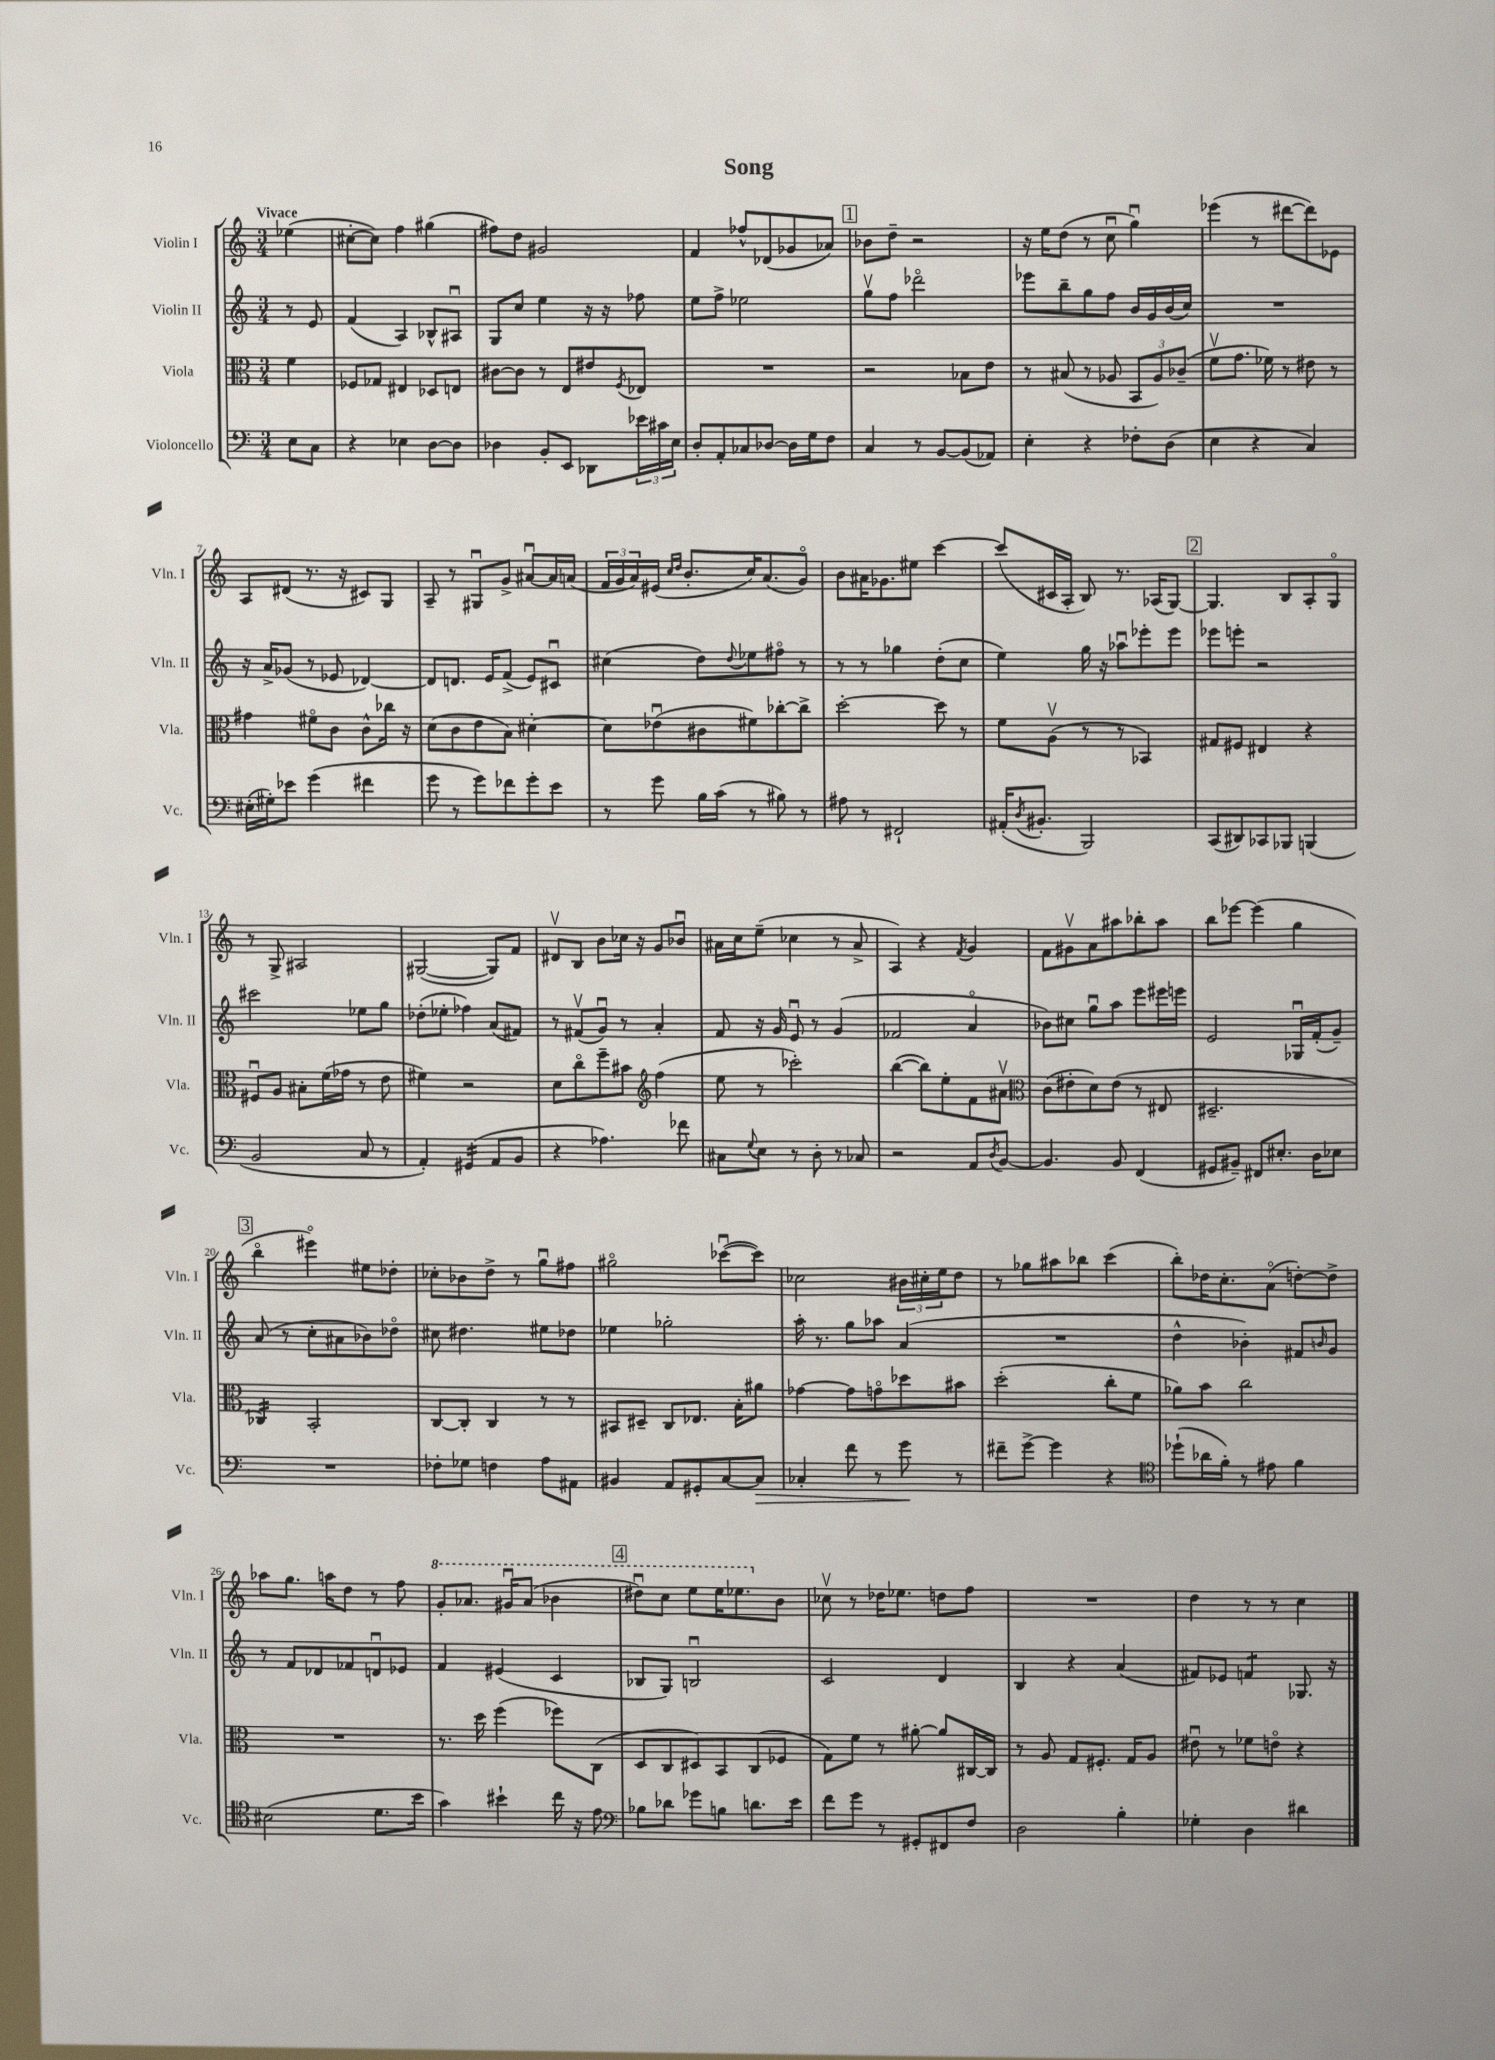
\header { title = "Song" }
<<
\new StaffGroup <<
\new Staff = "s0" \with { instrumentName = "Violin I" shortInstrumentName = "Vln. I" } {
    \clef treble \key c \major \numericTimeSignature \time 3/4 \partial 4 \tempo "Vivace"
    ees''4( |
    cis''8~-. cis''8) f''4 gis''4( |
    fis''8) d''8 gis'2 |
    f'4 fes''8-^ des'8( ges'8 aes'8) |
    \mark \markup { \box "1" } bes'8 d''8-- r2 |
    r16 e''16 d''8( r8 c''8\downbow g''4\downbow) |
    ees'''4( r8 dis'''8~ dis'''8) ees'8 |
    a8 dis'8( r8. r16 cis'8) g8 |
    a8-- r8 gis8\downbow g'8-> ais'8~\downbow ais'16 a'16( |
    \tuplet 3/2 { f'16 g'16 a'16) } eis'16( \grace { c''16 d''16 } b'8.-. c''16) a'8.( g'8\flageolet) |
    b'8 ais'16 ges'8. eis''8 c'''4~ |
    c'''8( cis'16 a16-. b8) r8. aes16( g8~) |
    \mark \markup { \box "2" } g4. b8 a8-. g8\flageolet |
    r8 g8-> ais2 |
    gis2~( gis8) f'8 |
    dis'8\upbow b8 b'8 ces''16 r16 g'8 bes'8\downbow |
    ais'16 c''16 e''8--( ces''4 r8 ais'8-> |
    a4) r4 \acciaccatura { f'8 } g'4 |
    f'8 gis'8\upbow a'8 ais''8 bes''8-. ais''8 |
    b''8 ees'''8~ ees'''4( g''4 |
    \mark \markup { \box "3" } b''4\flageolet eis'''4\flageolet) eis''8 des''8-. |
    ces''8-. bes'8 d''8-> r8 g''8\downbow fis''8 |
    gis''2\flageolet ces'''8~\downbow( ces'''8) |
    ces''2 \tuplet 3/2 { bis'16 cis''16-. e''16 } d''8 |
    r8 ges''8 ais''8 bes''8 c'''4( |
    b''8-.) des''16 c''8.-. a'8\flageolet( d''8~-.) d''8-> |
    aes''8 g''8. a''16 d''8 r8 f''8 |
    \ottava #1 g''8-. aes''8. gis''16\downbow aes''8( bes''4 |
    \mark \markup { \box "4" } dis'''8\downbow) c'''8 e'''8 e'''16 ees'''8. \ottava #0 b'8 |
    ces''8\upbow r8 des''16 ees''8. d''8 f''8 |
    R2. |
    d''4 r8 r8 c''4 \bar "|." |
}
\new Staff = "s1" \with { instrumentName = "Violin II" shortInstrumentName = "Vln. II" } {
    \clef treble \key c \major \numericTimeSignature \time 3/4 \partial 4
    r8 e'8 |
    f'4( a4) bes8-^ ais8\downbow |
    g8 c''8 e''4 r16 r16 fes''8 |
    e''8 f''8-> ees''2 |
    \mark \markup { \box "1" } g''8\upbow f''8 des'''2\flageolet |
    ees'''8 b''8-- g''8 f''8 b'16 g'16 b'16( c''16) |
    R2. |
    r16 a'16-> ges'8( r8 ees'8 des'4~) |
    des'8 d'8. e'16 f'8->( e'8) cis'8\downbow |
    cis''4( d''8) \appoggiatura { d''8 } ees''8 fis''8\flageolet r8 |
    r8 r8 ges''4 d''8-.( c''8 |
    e''4) g''16 r16 aes''8\downbow ees'''8-. ees'''8 |
    \mark \markup { \box "2" } ees'''8 e'''8-. r2 |
    cis'''2 ees''8 g''8 |
    des''8-.( ees''8-. fes''4) a'8( fis'8) |
    r8 fis'8\upbow( g'8\downbow) r8 a'4-. |
    f'8 r16 g'16 e'8\downbow r8 g'4( |
    fes'2 a'4\flageolet |
    bes'8) cis''8 g''8\downbow a''8 e'''8 eis'''16 e'''16 |
    e'2 ges16\downbow f'16-.( g'8--) |
    \mark \markup { \box "3" } a'8( r8 c''8-. ais'8 bes'8) des''8\flageolet |
    cis''8 dis''4. eis''8 des''8 |
    ees''4 ges''2-. |
    a''16-. r8. g''8 aes''8 a'4( |
    R2. |
    d''4-^ bes'4-.) fis'8 \grace { b'16 } g'8 |
    r8 f'8 des'8 fes'8 d'8\downbow ees'8 |
    f'4 eis'4( c'4 |
    \mark \markup { \box "4" } bes8 g8) b2\downbow |
    c'2 d'4 |
    b4 r4 a'4( |
    fis'8) ees'8 f'4:8 ges8. r16 \bar "|." |
}
\new Staff = "s2" \with { instrumentName = "Viola" shortInstrumentName = "Vla." } {
    \clef alto \key c \major \numericTimeSignature \time 3/4 \partial 4
    f'4 |
    fes8 ges8 eis4 des8 e8 |
    cis'8~ cis'8 r8 e8 eis'8 \acciaccatura { f8 } ees8 |
    R2. |
    \mark \markup { \box "1" } r2 bes8 e'8 |
    r8 bis8( r8 aes8 \tuplet 3/2 { b,8 aes8) ces'8--( } |
    f'8\upbow g'8. fes'16) r8 eis'8 r8 |
    gis'4 fis'8\flageolet c'8 c'8-^ ces''16 r16 |
    d'8( c'8 e'8 b8) dis'4~-. |
    dis'8 ees'8\downbow( cis'8 fis'8) ces''8~-. ces''8-> |
    d''2~-. d''8 r8 |
    f'8 a8\upbow( r8 r8 bes,4) |
    \mark \markup { \box "2" } gis8 fis8 eis4 r4 |
    fis8\downbow a8 bis8-. f'16( ges'16 r8 e'8 |
    fis'4) r2 |
    d'8 c''8\flageolet f''8-- bis'8 \clef treble f''4( |
    e''8 r8 ces'''2-.) |
    b''4~( b''8) e''8-. f'8 ais'8\upbow |
    \clef alto c'8( eis'8-. d'8) eis'8( r8 eis8 |
    dis2.-- |
    \mark \markup { \box "3" } ces4:16) b,2-. |
    c8~ c8-. c4 r8 r8 |
    bis,8 dis8-- c8 ees8. b16-. ais'8 |
    ges'4~ ges'8 g'8\flageolet des''8 bis'8 |
    d''2-.( c''8-. f'8 |
    aes'8) b'8 c''2 |
    R2. |
    r8. d''16 f''4( fes''8) c8( |
    \mark \markup { \box "4" } d8 c8 dis8) b,8 c8( fes8 |
    g8) f'8 r8 ais'8~-. ais'8 cis16~ cis16 |
    r8 a8 g8 fis8.-. g16 a8 |
    eis'8\downbow r8 fes'8 e'8\flageolet r4 \bar "|." |
}
\new Staff = "s3" \with { instrumentName = "Violoncello" shortInstrumentName = "Vc." } {
    \clef bass \key c \major \numericTimeSignature \time 3/4 \partial 4
    e8 c8 |
    r4 ees4 d8~ d8 |
    des4 b,8-. e,8 des,8 \tuplet 3/2 { ees'16 cis'16 e16 } |
    d8-. a,8-. ces8 des8~ des16 g16 f8 |
    \mark \markup { \box "1" } c4 r8 b,8~ b,8( aes,8) |
    e4-. r4 fes8-. d8( |
    e4 r4 c4) |
    eis16-.( gis16-.) ees'8 g'4( fis'4 |
    g'8 r8 g'8) fes'8 g'8-. e'8 |
    r8 g'8 b16 c'16( r8 bis8) r8 |
    ais8 r8 fis,2-! |
    ais,16-.( \acciaccatura { d8 } bis,8.-. b,,2) |
    \mark \markup { \box "2" } c,8( dis,8) ces,8 bes,,8 b,,4( |
    b,2 c8 r8 |
    a,4-.) gis,4:16( a,8 b,8 |
    r4 aes4.) fes'8 |
    cis8 \appoggiatura { g8 } e8 r8 d8-. r8 ces8 |
    r2 a,8 \acciaccatura { d8 } b,8~ |
    b,4. b,8 f,4( |
    gis,8 bis,8--) fis,8 eis8.-. d16 ees8 |
    \mark \markup { \box "3" } R2. |
    fes8-. ges8 f4 a8 ais,8 |
    bis,4 a,8 gis,8-. c8~ c8\> |
    ces4-. f'8 r8 g'8\! r8 |
    fis'8-- g'8~-> g'4 r4 |
    \clef tenor des''8-!( aes'16 f'16-.) r8 eis'8 f'4 |
    bis2( d'8. b'16 |
    g'4) bis'4-! c''16 r16 e'8 |
    \mark \markup { \box "4" } \clef bass bes8 des'8 ges'8 b8 d'8. e'16 |
    f'8 g'8 r8 gis,8-. fis,8 f8 |
    d2 b4-. |
    ges4-. d4 dis'4 \bar "|." |
}
>>
>>
